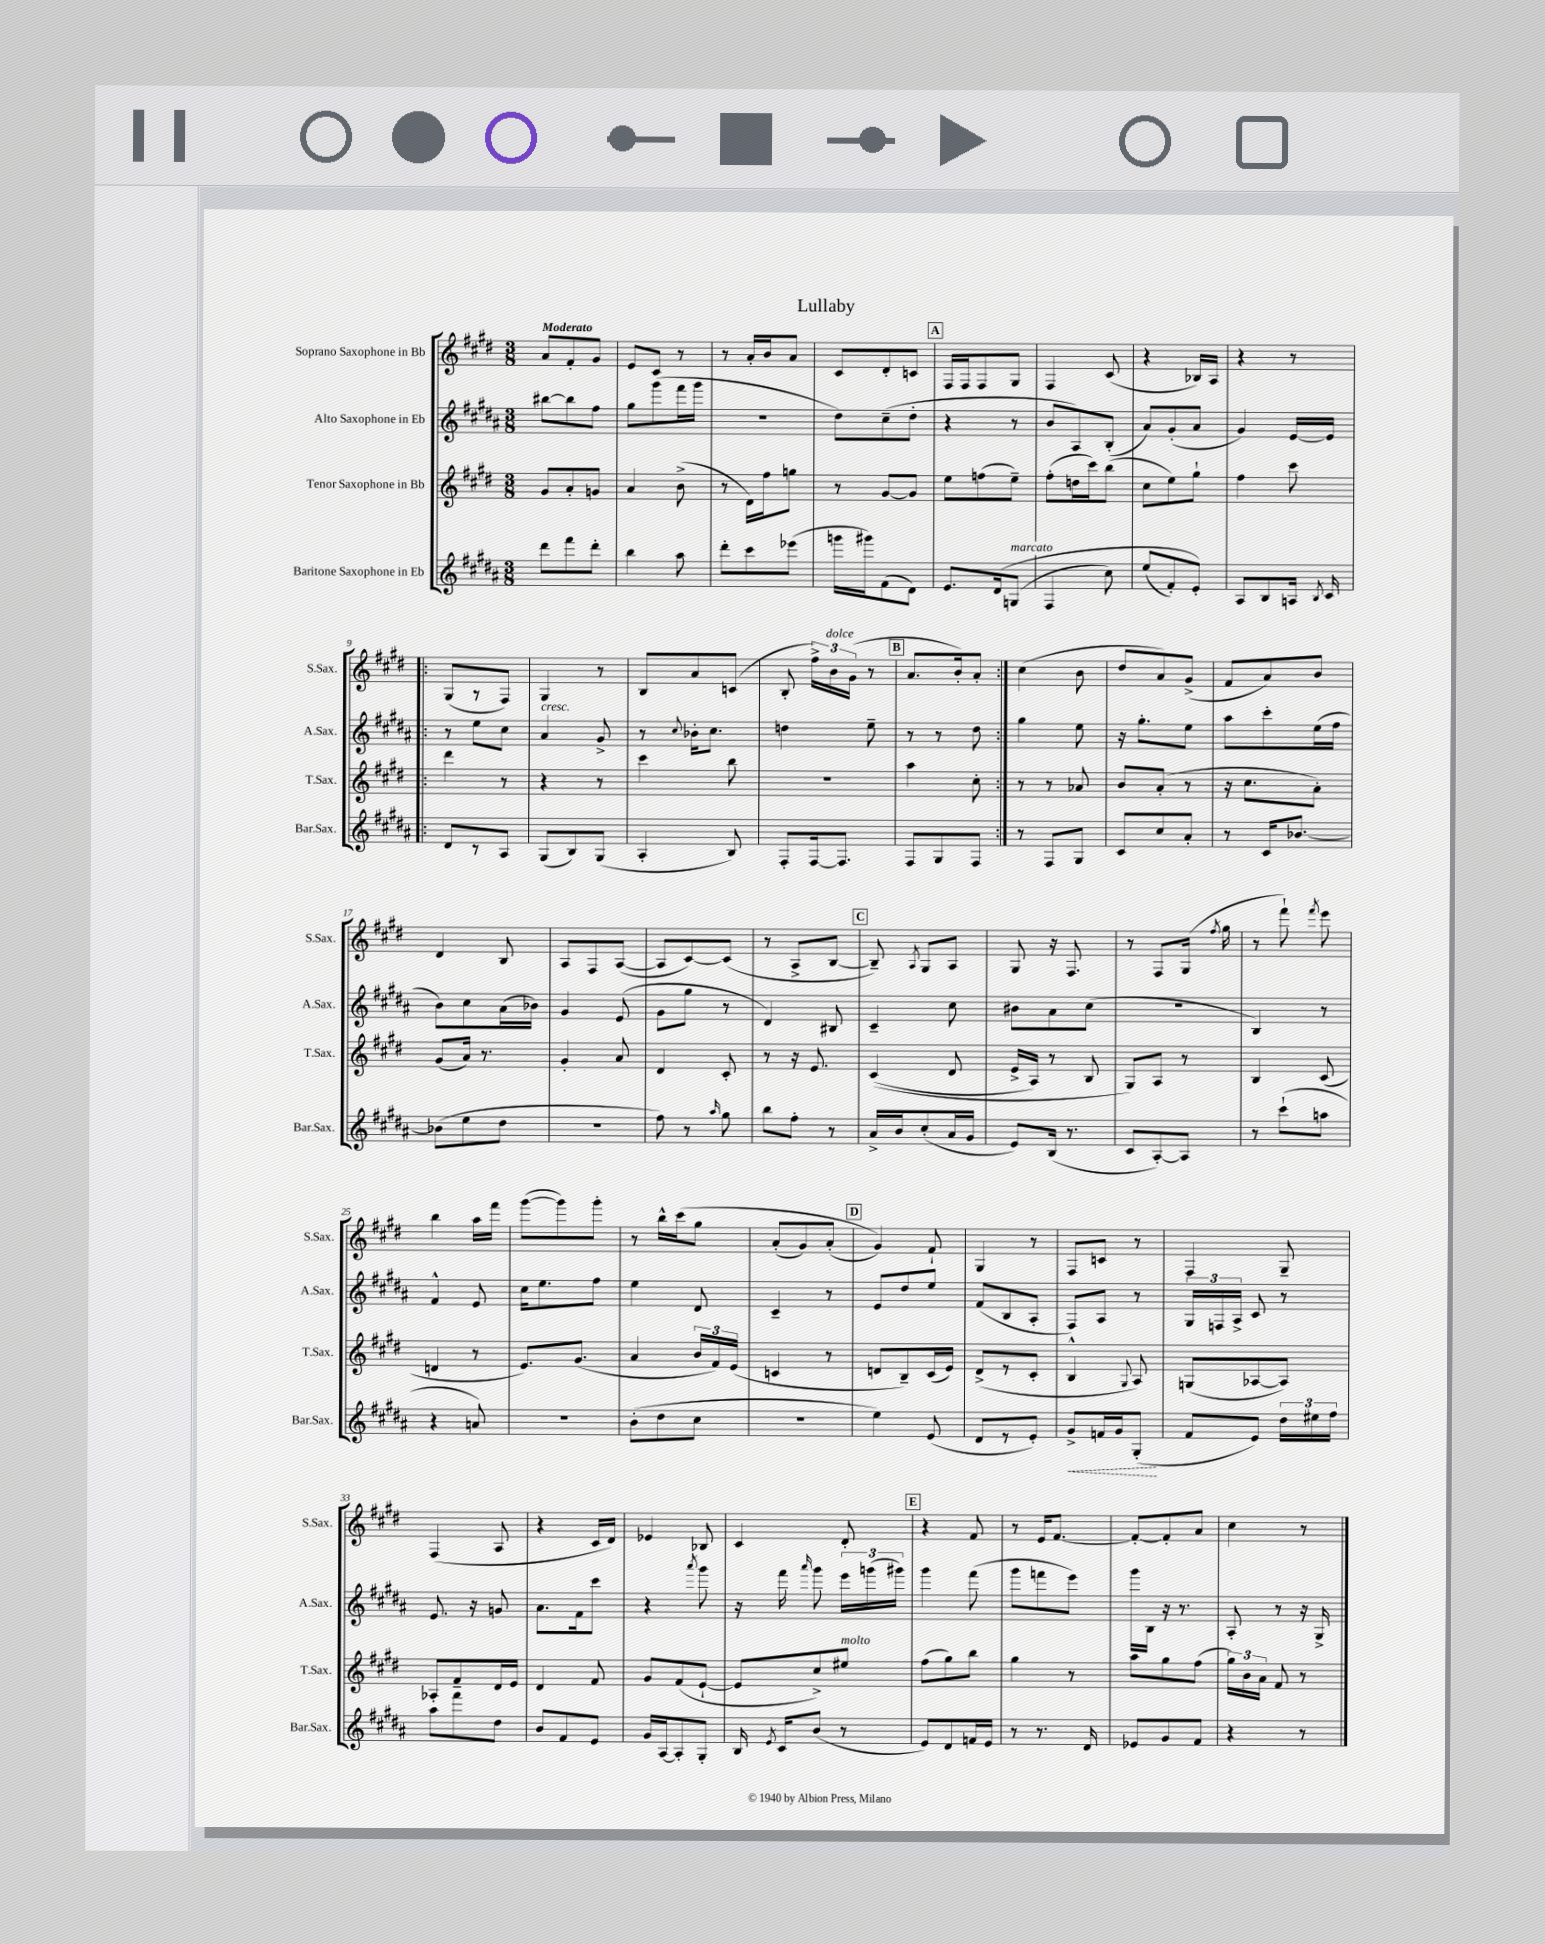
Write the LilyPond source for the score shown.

\header { title = "Lullaby" }
<<
\new StaffGroup <<
\new Staff = "s0" \with { instrumentName = "Soprano Saxophone in Bb" shortInstrumentName = "S.Sax." } {
    \clef treble \key e \major \numericTimeSignature \time 3/8 \tempo "Moderato"
    \autoBeamOff a'8[ fis'8-. gis'8] |
    e'8[ cis'8] r8 |
    r8 a'16[-. b'16 a'8] |
    cis'8[ dis'8-. c'8] |
    \mark \markup { \box "A" } fis16[ fis16 fis8 gis8] |
    fis4 cis'8( |
    r4 bes16[) a16] |
    r4 r8 |
    \repeat volta 2 { gis8[( r8 fis8]) |
    gis4 r8 |
    b8[ a'8 c'8]( |
    b8-. \tuplet 3/2 { fis''16[->) b'16^\markup { \italic "dolce" } gis'16]( } r8 |
    \mark \markup { \box "B" } a'8.[ b'16-.) a'8]-. | }
    cis''4( b'8 |
    dis''8[ a'8) gis'8]->( |
    fis'8[ a'8) b'8] |
    dis'4 b8 |
    a8[ fis8 a8]~( |
    a8[ cis'8~) cis'8]( |
    r8 a8[-> b8]~ |
    \mark \markup { \box "C" } b8--) \acciaccatura { a8 } gis8[ a8] |
    gis8 r16 fis8. |
    r8 fis8[ gis16]( \acciaccatura { fis''8 } gis''16 |
    r8 fis'''8-!) \acciaccatura { fis'''8 } e'''8 |
    b''4 a''16[ fis'''16] |
    gis'''8[~( gis'''8) gis'''8]-. |
    r8 b''16[-^ cis'''16\( gis''8] |
    a'8[-.( gis'8) a'8]-.( |
    \mark \markup { \box "D" } gis'4)\) fis'8-! |
    gis4 r8 |
    fis8[ c'8] r8 |
    fis4 gis8-- |
    fis4( a8 |
    r4 cis'16[ dis'16]) |
    ees'4 bes8 |
    cis'4 dis'8-. |
    \mark \markup { \box "E" } r4 fis'8 |
    r8 e'16[ fis'8.]~ |
    fis'8[~-. fis'8-. a'8] |
    cis''4 r8 \bar "|." |
}
\new Staff = "s1" \with { instrumentName = "Alto Saxophone in Eb" shortInstrumentName = "A.Sax." } {
    \clef treble \key b \major \numericTimeSignature \time 3/8
    \autoBeamOff bis''8[~ bis''8 fis''8] |
    gis''8[ gis'''8( fis'''16 gis'''16] |
    R4. |
    dis''8[) cis''8--( dis''8]-. |
    \mark \markup { \box "A" } r4 r8 |
    b'8[ ais8) b8]-.( |
    ais'8[) gis'8-.( ais'8] |
    gis'4) e'16[~ e'16] |
    \repeat volta 2 { r8 e''8[ cis''8] |
    ais'4^\markup { \italic "cresc." } gis'8-> |
    r8 \appoggiatura { cis''8 } bes'16[-. cis''8.] |
    d''4 e''8-- |
    \mark \markup { \box "B" } r8 r8 dis''8 | }
    gis''4 e''8 |
    r16 gis''8.[-. e''8] |
    ais''8[ cis'''8-. e''16( fis''16] |
    b'8[) cis''8 ais'16( bes'16]) |
    gis'4 e'8( |
    gis'8[ gis''8] r8 |
    dis'4) bis8 |
    \mark \markup { \box "C" } cis'4-- cis''8 |
    bis'8[ ais'8 cis''8]( |
    R4. |
    b4) r8 |
    fis'4-^ e'8 |
    cis''16[ e''8. fis''8] |
    e''4 dis'8 |
    cis'4-- r8 |
    \mark \markup { \box "D" } e'8[ dis''8 e''8] |
    fis'8[( b8 ais8]-. |
    fis8[) ais8] r8 |
    \tuplet 3/2 { gis16[ f16 ais16]-> } cis'8 r8 |
    e'8. r16 g'8 |
    ais'8.[ fis'16 cis'''8] |
    r4 \acciaccatura { ais'''8 } gis'''8 |
    r16 fis'''16 \grace { ais'''16 } gis'''8 \tuplet 3/2 { e'''16[ g'''16( gis'''16]) } |
    \mark \markup { \box "E" } gis'''4 fis'''8( |
    gis'''8[ f'''8 e'''8]) |
    gis'''16[ b16] r16 r8. |
    ais8-. r8 r16 gis16-> \bar "|." |
}
\new Staff = "s2" \with { instrumentName = "Tenor Saxophone in Bb" shortInstrumentName = "T.Sax." } {
    \clef treble \key e \major \numericTimeSignature \time 3/8
    \autoBeamOff gis'8[ a'8-. g'8] |
    a'4 b'8->( |
    r8 dis'16[) fis''16 g''8] |
    r8 gis'8[~ gis'8] |
    \mark \markup { \box "A" } e''8[ f''8( e''8]--) |
    fis''8[-.( d''16 cis'''16) b''8]( |
    cis''8[ e''8) gis''8]-! |
    fis''4 cis'''8 |
    \repeat volta 2 { dis'''4 r8 |
    r4 r8 |
    cis'''4 b''8 |
    R4. |
    \mark \markup { \box "B" } a''4 cis''8-. | }
    r8 r8 aes'8 |
    b'8[ a'8]-.( r8 |
    r16 cis''8.[ a'8]-.) |
    gis'8[( a'16]) r8. |
    gis'4-. a'8 |
    dis'4 cis'8-. |
    r8 r16 e'8. |
    \mark \markup { \box "C" } cis'4(\( dis'8 |
    e'16[-> a16]) r8 b8 |
    gis8[\) a8] r8 |
    b4 cis'8( |
    d'4 r8 |
    e'8.[) gis'8.]( |
    a'4 \tuplet 3/2 { b'16[ fis'16) e'16]( } |
    c'4 r8 |
    \mark \markup { \box "D" } d'8[ b8--) cis'16( e'16]) |
    dis'8[->( r8 cis'8]-. |
    b4-^ \appoggiatura { gis8 } a8) |
    g8[( aes8~ aes8]) |
    aes8[-. fis'8-- dis'16 e'16] |
    dis'4 fis'8 |
    gis'8[ fis'8( e'8]~-! |
    e'8[ cis''8->) eis''8]^\markup { \italic "molto" } |
    \mark \markup { \box "E" } fis''8[( gis''8) b''8] |
    gis''4 r8 |
    a''8[ gis''8 fis''8]( |
    \tuplet 3/2 { gis''16[) b'16 a'16] } fis'8 r8 \bar "|." |
}
\new Staff = "s3" \with { instrumentName = "Baritone Saxophone in Eb" shortInstrumentName = "Bar.Sax." } {
    \clef treble \key b \major \numericTimeSignature \time 3/8
    \autoBeamOff dis'''8[ fis'''8 dis'''8]-. |
    b''4 ais''8 |
    dis'''8[-. cis'''8 ees'''8]( |
    g'''16[ gis'''16) fis'8( dis'8]) |
    \mark \markup { \box "A" } e'8.[ dis'16\( g8]^\markup { \italic "marcato" }( |
    fis4 cis''8) |
    e''8[( fis'8-.) e'8]-.\) |
    ais8[ b8 a16] \acciaccatura { b8 } cis'16 |
    \repeat volta 2 { dis'8[ r8 ais8] |
    gis8[( b8) gis8]( |
    ais4-. b8) |
    fis8[-. fis16~ fis8.] |
    \mark \markup { \box "B" } fis8[ gis8 fis8] | }
    r8 fis8[ gis8] |
    cis'8[ cis''8 ais'8]-. |
    r8 cis'16[ bes'8.]~ |
    bes'8[( e''8 dis''8] |
    R4. |
    fis''8) r8 \grace { ais''16 } gis''8 |
    b''8[ fis''8]-. r8 |
    \mark \markup { \box "C" } ais'16[-> b'16 cis''8-.( ais'16 gis'16] |
    e'8[) b16]( r8. |
    cis'8[ ais8~-.) ais8] |
    r8 cis'''8[-!( a''8] |
    r4 a'8) |
    R4. |
    b'8[-.( dis''8 cis''8] |
    R4. |
    \mark \markup { \box "D" } e''4) e'8( |
    dis'8[ r8 e'8]-.) |
    \once \override Hairpin.style = #'dashed-line gis'8[->\< f'16 gis'16 gis8]-.\!( |
    fis'8[ e'8]) \tuplet 3/2 { dis''16[ eis''16 fis''16] } |
    ais''8[ fis'''8 dis''8] |
    b'8[ fis'8 e'8] |
    gis'16[ ais16~ ais8-. gis8]-. |
    b16 \acciaccatura { e'8 } cis'16[ b'8]( r8 |
    \mark \markup { \box "E" } e'8[) dis'8 f'16 e'16] |
    r8 r8. dis'16 |
    ees'8[ gis'8 fis'8] |
    r4 r8 \bar "|." |
}
>>
>>
